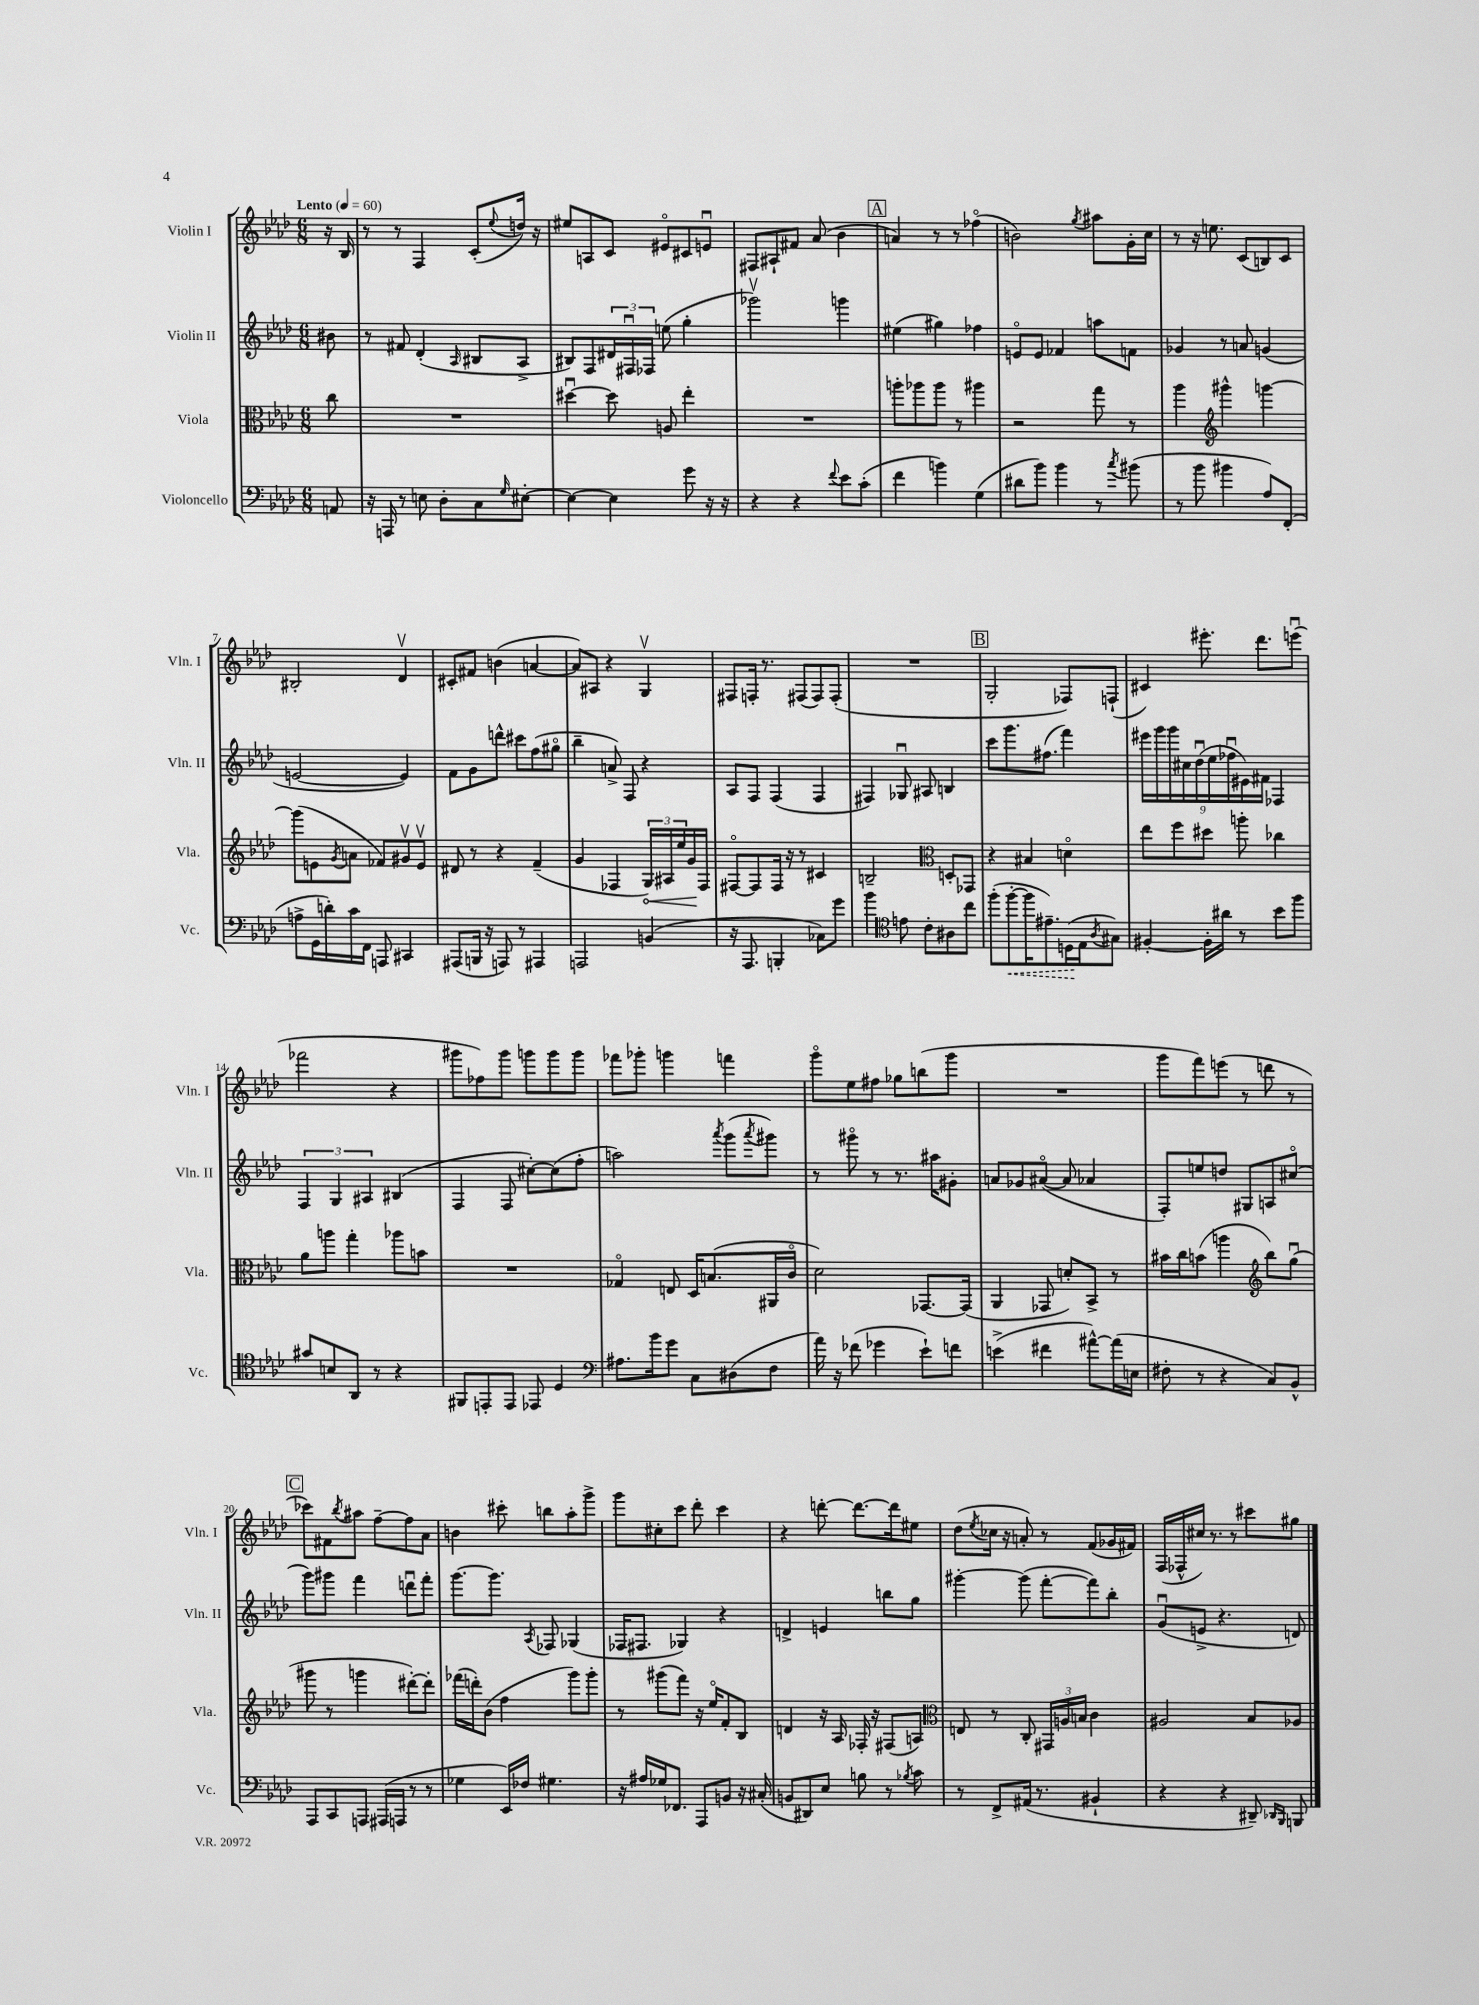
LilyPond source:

<<
\new StaffGroup <<
\new Staff = "s0" \with { instrumentName = "Violin I" shortInstrumentName = "Vln. I" } {
    \clef treble \key aes \major \numericTimeSignature \time 6/8 \partial 8 \tempo "Lento" 4 = 60
    r16 bes16 |
    r8 r8 f4 c'8-.( \appoggiatura { ees''8 } d''16) r16 |
    eis''8 a8 c'8 eis'8\flageolet cis'8 e'8\downbow |
    fis8 ais8-! fis'8 aes'8( bes'4 |
    \mark \markup { \box "A" } a'4) r8 r8 fes''4\flageolet( |
    b'2) \acciaccatura { g''8 } ais''8 g'16-. c''16 |
    r8 r16 e''8. c'8( b8) c'8 |
    bis2-. des'4\upbow |
    cis'8-. fis'8 b'4( a'4~ |
    a'8) ais8 r4 g4\upbow |
    fis8 f16-. r8. fis8( fis8) fis8-.( |
    R2. |
    \mark \markup { \box "B" } g2-. fes8) f8-!( |
    cis'4) eis'''8.-. des'''8. e'''8\downbow( |
    fes'''2 r4 |
    gis'''8 fes''8) gis'''8 g'''8 g'''8 g'''8 |
    fes'''8 ges'''8-. g'''4 f'''4 |
    g'''8\flageolet ees''8 fis''8 ges''8 b''8( g'''8 |
    R2. |
    g'''8 f'''8) e'''8( r8 d'''8 r8 |
    \mark \markup { \box "C" } ces'''8) fis'8 \acciaccatura { bes''8 } ais''8 f''8~-- f''8 aes'8 |
    b'4 cis'''8-. b''8 aes''8-. g'''8-> |
    g'''8 cis''8-. c'''8 des'''8-. c'''4 |
    r4 d'''8~-. d'''8.~ d'''16 eis''8 |
    des''8( \acciaccatura { ees''8 } ces''16 r16 a'8-.) r8 f'8( ges'16 fis'16) |
    f16( fes16-^ cis''16) r8. r8 cis'''8 gis''8 \bar "|." |
}
\new Staff = "s1" \with { instrumentName = "Violin II" shortInstrumentName = "Vln. II" } {
    \clef treble \key aes \major \numericTimeSignature \time 6/8 \partial 8
    bis'8 |
    r8 fis'8 des'4-.( \grace { aes16 } bis8 aes8-> |
    bis8) f8 \tuplet 3/2 { dis'16 fis16\downbow fes16 } e''8( g''4-. |
    ges'''2\upbow) g'''4 |
    \mark \markup { \box "A" } eis''4( gis''4) fes''4 |
    e'8\flageolet e'8 fes'4 a''8 f'8 |
    ges'4 r8 a'8 g'4( |
    e'2~ e'4) |
    f'8 g'8 d'''8-^ cis'''8 f''8( gis''8\flageolet |
    bes''4-- a'8->) f8 r4 |
    aes8 f8 f4( f4 |
    fis4) ges8\downbow ais8 b4 |
    \mark \markup { \box "B" } c'''8 g'''8. fis''8.( f'''4) |
    \tuplet 9/8 { eis'''16 g'''16 g'''16 cis''16 des''16\downbow( ees''16 fes''16\downbow eis'16) fis'16 } fes4 |
    \tuplet 3/2 { f4 g4 ais4 } bis4( |
    f4 f8 cis''8~-.) cis''8( f''8-. |
    a''2) \acciaccatura { aes'''8 } g'''8( \acciaccatura { aes'''8 } gis'''8) |
    r8 gis'''8\flageolet r8 r8. ais''16 gis'8-. |
    a'8 ges'8 ais'8~\flageolet( ais'8 aes'4 |
    f8-.) e''8 d''8 gis8 a8 cis''8\flageolet( |
    \mark \markup { \box "C" } g'''8) gis'''8 f'''4 d'''8\downbow f'''8-. |
    g'''8.~ g'''8. \acciaccatura { aes8 } fes8 ges4( |
    fes16 fis8. ges4) r4 |
    d'4-> e'4 b''8 g''8 |
    gis'''4~-. gis'''8( f'''8~-. f'''8) bes''8-. |
    g'8\downbow( e'8-> r4. d'8) \bar "|." |
}
\new Staff = "s2" \with { instrumentName = "Viola" shortInstrumentName = "Vla." } {
    \clef alto \key aes \major \numericTimeSignature \time 6/8 \partial 8
    c''8 |
    R2. |
    dis''4~\downbow dis''8 a8 ees''4-. |
    R2. |
    \mark \markup { \box "A" } a''8-. aes''8 aes''8 r8 ais''4 |
    r2 g''8 r8 |
    aes''4 \clef treble gis'''4-^ g'''4~ |
    g'''8( e'8 \acciaccatura { g'8 } a'8 fes'8) gis'8\upbow e'8\upbow |
    dis'8 r8 r4 f'4--( |
    g'4 fes4 \tuplet 3/2 { \once \override Hairpin.circled-tip = ##t g16\<) ais16 ees''16 } g'16\! fes16 |
    fis8~\flageolet fis8 fis16 r16 r8 cis'4 |
    b2-- \clef alto d8-. ges,8 |
    \mark \markup { \box "B" } r4 bis4 d'4\flageolet |
    ees''8 f''8 dis''8 a''8-. ces''4 |
    aes'8 a''8 g''4-. aes''8 b'8 |
    R2. |
    ges4\flageolet e8 des16 b8.( ais,16 c'16\flageolet |
    des'2) ges,8.~ ges,16( |
    aes,4 ges,8 d'8-.) bes,8-> r8 |
    bis'16 c''16 b'8( a''4 \clef treble bes''8) g''8\downbow( |
    \mark \markup { \box "C" } gis'''8 r8 g'''4 dis'''8~-.) dis'''8-. |
    fes'''16( d'''16-.) bes'8( f''4 g'''8) g'''8-. |
    r8 gis'''8( f'''8) r16 ees''16\flageolet f'8-. bes8 |
    d'4 r16 aes16 fes16-. r16 fis8( a8) |
    \clef alto e8 r8 c8-. \tuplet 3/2 { gis,16 a16 b16 } c'4 |
    ais2 bes8 aes8 \bar "|." |
}
\new Staff = "s3" \with { instrumentName = "Violoncello" shortInstrumentName = "Vc." } {
    \clef bass \key aes \major \numericTimeSignature \time 6/8 \partial 8
    a,8 |
    r16 a,,16 r8 e8 des8-. c8 \grace { g16 } eis8~-. |
    eis4~ eis4 g'8 r16 r16 |
    r4 r4 \appoggiatura { f'8 } ees'8 c'8-.( |
    \mark \markup { \box "A" } f'4 b'4) g4( |
    dis'8 bes'8) bes'4 r8 \acciaccatura { c''8 } bis'8( |
    r8 bes'8 bis'4 aes8) f,8-.( |
    a8-> g,16 d'16-.) c'16 f,16 a,,8 cis,4 |
    ais,,8( b,,16 r16 a,,8) r8 ais,,4 |
    a,,2 b,4( |
    r16 aes,,8. b,,4-. ces8) g'8 |
    bes'4 \clef tenor e'8 c'8-. ais8 c''8 |
    \mark \markup { \box "B" } f''8-.( \once \override Hairpin.style = #'dashed-line f''8~-.\< f''16 eis'8.--) d16\!( ees16 \acciaccatura { aes8 } gis8) |
    fis4~-. fis16-. ais'16 r8 bes'8 f''8 |
    gis'8 b8 aes,8 r8 r4 |
    fis,8 e,8-. e,8 ees,8 des4 |
    \clef bass ais8. bes'16 g'8 c8 dis8( f8 |
    aes'16) r16 fes'8( ges'4 ees'8-!) f'8 |
    e'4->( fis'4 ais'8~-^) ais'16( e16 |
    fis8-. r8 r4 c8) bes,8-^ |
    \mark \markup { \box "C" } aes,,8 c,8 a,,8 ais,,16( a,,16 r8 r8 |
    ges4 ees,16) fes16 gis4. |
    r16 ais16 ges16 fes,8. aes,,8 b,8 r16 cis16-.( |
    b,8 dis,8) ees8 b8 r8 \acciaccatura { bes8 } c'8 |
    r8 f,8-> ais,16( r8. bis,4-! |
    r4 r4 dis,8--) \grace { des,16 bes,,16 } b,,8 \bar "|." |
}
>>
>>
